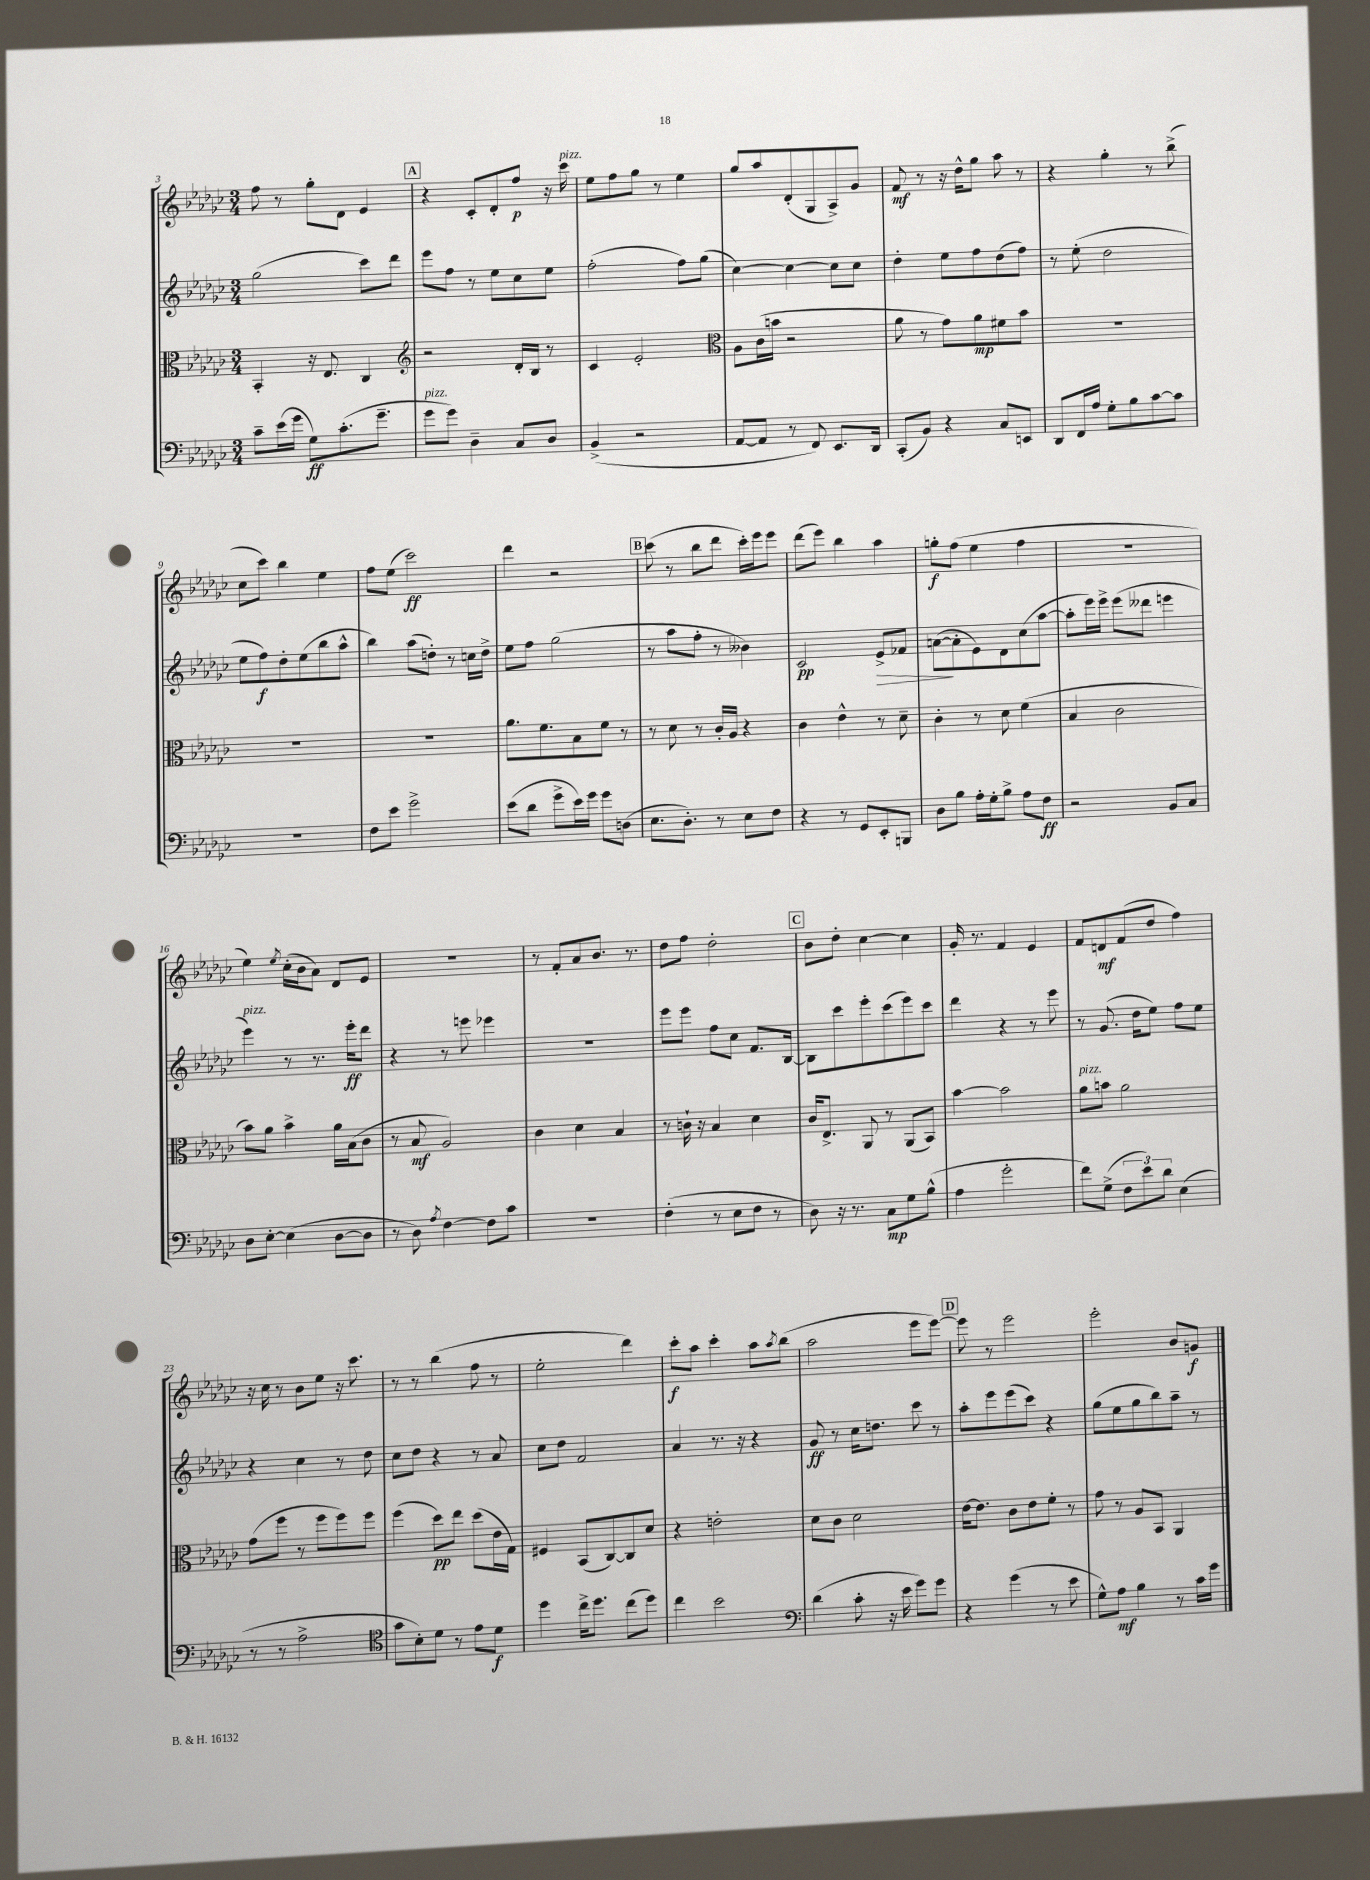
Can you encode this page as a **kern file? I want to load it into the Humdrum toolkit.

**kern	**kern	**kern	**kern
*staff4	*staff3	*staff2	*staff1
*clefF4	*clefC3	*clefG2	*clefG2
*k[b-e-a-d-g-c-]	*k[b-e-a-d-g-c-]	*k[b-e-a-d-g-c-]	*k[b-e-a-d-g-c-]
*M3/4	*M3/4	*M3/4	*M3/4
8c-~	4BB-'	(2gg-	8ff
(16e-	.	.	8r
16g-	.	.	.
8G-)	16r	.	8gg-'
.	8.E-	.	.
(8.c-'	.	.	8d-
.	4C-	8ccc-)	4e-
8.g-~	.	.	.
.	.	8ddd-	.
=	=	=	=
*	*clefG2	*	*
8g-	2r	8eee-	4r
8g-)	.	8ff	.
4D-~	.	8r	8c-'
.	.	8ee-	8d-'
8C-	16d-'	8cc-	8ff
.	16B-	.	.
8D-	8r	8ee-	16r
.	.	.	16ccc-
=	=	=	=
(4BB-^	4c-	(2ff'	8ee-
.	.	.	8ff
2r	2e-'	.	8gg-
.	.	.	8r
.	.	8ff)	4ee-
.	.	(8gg-	.
=	=	=	=
*	*clefC3	*	*
[8AA-	8A-	[4cc-)	8gg-
8AA-]	(16c-	.	8aa-
.	16b	.	.
8r	2r	4cc-_	(8d-'
8FF)	.	.	8G-
8.EE-	.	8cc-]	8A-^)
.	.	8cc-	8g-
16DD-	.	.	.
=	=	=	=
(8CC-'	8a-	4dd-'	8f
8BB-)	8r	.	8r
4r	8g-)	8ee-	16r
.	.	.	16dd-^^
.	8a-	8ff	8gg-
8C-	8f#	(8dd-	8aa-
8EE	8b-	8ff)	8r
=	=	=	=
8DD-	2.r	8r	4r
16FF	.	(8ee-'	.
16A-	.	.	.
8G-'	.	2dd-	4gg-'
8B-	.	.	.
[8c-	.	.	8r
8c-]	.	.	(8bb-^
=	=	=	=
2.r	2.r	8ee-	8cc-
.	.	8ff)	8ccc-)
.	.	8dd-'	4bb-
.	.	(8ee-	.
.	.	8bb-	4ee-
.	.	8aa-^^	.
=	=	=	=
8F	2.r	4bb-)	8ff
8e-	.	.	(8ee-
2g-^	.	(8aa-	2ccc-)
.	.	8dd')	.
.	.	8r	.
.	.	16cc	.
.	.	16dd^	.
=	=	=	=
(8e-	8.a-	8ee-	4ddd-
8d-	.	8ff	.
.	8.f	.	.
8g-^	.	(2gg-	2r
16e-)	8B-	.	.
16g-	.	.	.
8g-	8f	.	.
(8D	8r	.	.
=	=	=	=
8.E-	8r	8r	(8ccc-
.	8d-	8aa-	8r
8.D-')	.	.	.
.	8r	8ff'	8bb-
8r	16c-'	8r	8ddd-
.	16A-	.	.
8E-	4r	4b--)	16ccc-')
.	.	.	16eee-
8F	.	.	8eee-
=	=	=	=
4r	4c-	2c-	(8ddd-
.	.	.	8eee-)
8r	4e-^^	.	4bb-
8GG-	.	.	.
8EE-'	8r	8e-^	4aa-
8BBB	8d-~	8f-	.
=	=	=	=
8D-	4c-'	([8a	8gg'
8B-	.	8a']	(8ff
16A-'	8r	8e-)	4ee-
16G-'	.	.	.
8B-^	8d-	8d-	.
8A-	(4f	(8cc-	4ff
8F	.	[8aa-	.
=	=	=	=
2r	4B-	8aa-']	2.r
.	.	16eee-)	.
.	.	16eee-^	.
.	2c-	(8eee-	.
.	.	8ddd--	.
8BB-	.	4eee	.
8C-	.	.	.
=	=	=	=
8D-	8b-)	4eee-)	4ee-)
[8E-'	8a-	.	.
.	.	.	8qee-
(4E-]	4b-^	8r	(16cc-'
.	.	.	16b-
.	.	8.r	8a-)
[8D-	16a-	.	8d-
.	(16B-	16eee-'	.
8D-]	8c-	8ddd-	8e-
=	=	=	=
8r	8r	4r	2.r
8D-)	8B-	.	.
8qA-	.	.	.
[4F	2A-)	8r	.
.	.	8eee	.
8F]	.	4eee-	.
8c-	.	.	.
=	=	=	=
2.r	4c-	2.r	8r
.	.	.	8f'
.	4d-	.	8a-
.	.	.	8.b-
.	4B-	.	.
.	.	.	8.r
=	=	=	=
(4F'	8r	8eee-	8dd-
.	16c`	8eee-	8ff
.	16r	.	.
8r	4B-	8ff	2dd-'
8E-	.	8cc-	.
8F	4d-	8.f	.
8r	.	.	.
.	.	[16B-	.
=	=	=	=
8D-)	16c-	8B-]	8b-
.	8.E-^	.	.
16r	.	8ccc-	8dd-'
8.r	.	.	.
.	8AA-	8eee-'	[4cc-
8C-	8r	(8ccc-	.
8G-	(8AA-	8eee-)	4cc-]
(8B-^^	8BB-)	8ccc-	.
=	=	=	=
4A-	[4b-	4ddd-	16g-'
.	.	.	8.r
2g-'	2b-]	4r	4f
.	.	8r	4e-
.	.	8eee-	.
=	=	=	=
8f)	8a-	8r	8f
(8G-^	8b	(8.g-	8d
12F	2a-	.	(8f
.	.	16dd-	.
12e-)	.	.	.
.	.	8ee-)	8dd-
12d-	.	.	.
(4E-	.	8ff	4ff)
.	.	8ee-	.
=	=	=	=
8r	(8g-	4r	16r
.	.	.	16cc-
8r	8ff	.	8r
2A-^	8r	4cc-	8b-
.	8ff	.	8ee-
.	8ff)	8r	16r
.	.	.	8.ccc-
.	8ff	8dd-	.
=	=	=	=
*clefC4	*	*	*
8g-	(4ff	8cc-	8r
8B-')	.	8dd-	8r
8d-	8dd-)	4r	(4bb-
8r	8ee-	.	.
8e-	(8dd-	8r	8ff
8d-	16e-	8a-	8r
.	16G-)	.	.
=	=	=	=
4dd-	4F#	8cc-	2ee-'
.	.	8dd-	.
16cc-^	(8BB-	2f	.
8.dd-	.	.	.
.	[8C-)	.	.
(8cc-	8C-]	.	4ddd-)
8dd-)	8d-	.	.
=	=	=	=
4cc-	4r	4a-	8ccc-'
.	.	.	8aa-
2b-	2e'	8.r	4ccc-'
.	.	16r	.
.	.	4r	8aa-
.	.	.	8qaa-
.	.	.	(8bb-
=	=	=	=
*clefF4	*	*	*
(4d-	8d-	8g-	2aa-
.	8c-	8r	.
8c-'	2d-	16cc-	.
.	.	8.dd	.
16r	.	.	.
16e-	.	.	.
8g-)	.	8ccc-	8eee-
8g-	.	8r	[8eee-)
=	=	=	=
4r	[16e-	8aa-'	8eee-]
.	8.e-]	.	.
.	.	8eee-	8r
(4g-	8c-	(8eee-	2eee-
.	8e-	8ccc-)	.
8r	8f'	4r	.
8e-	8r	.	.
=	=	=	=
8G-^^)	8g-	(8gg-	2eee-'
8A-	8r	8ee-	.
4B-	8A-	8gg-	.
.	8BB-	8bb-)	.
8r	4AA-	8aa-~	8b-
16c-	.	8r	8g
16g-	.	.	.
==	==	==	==
*-	*-	*-	*-
